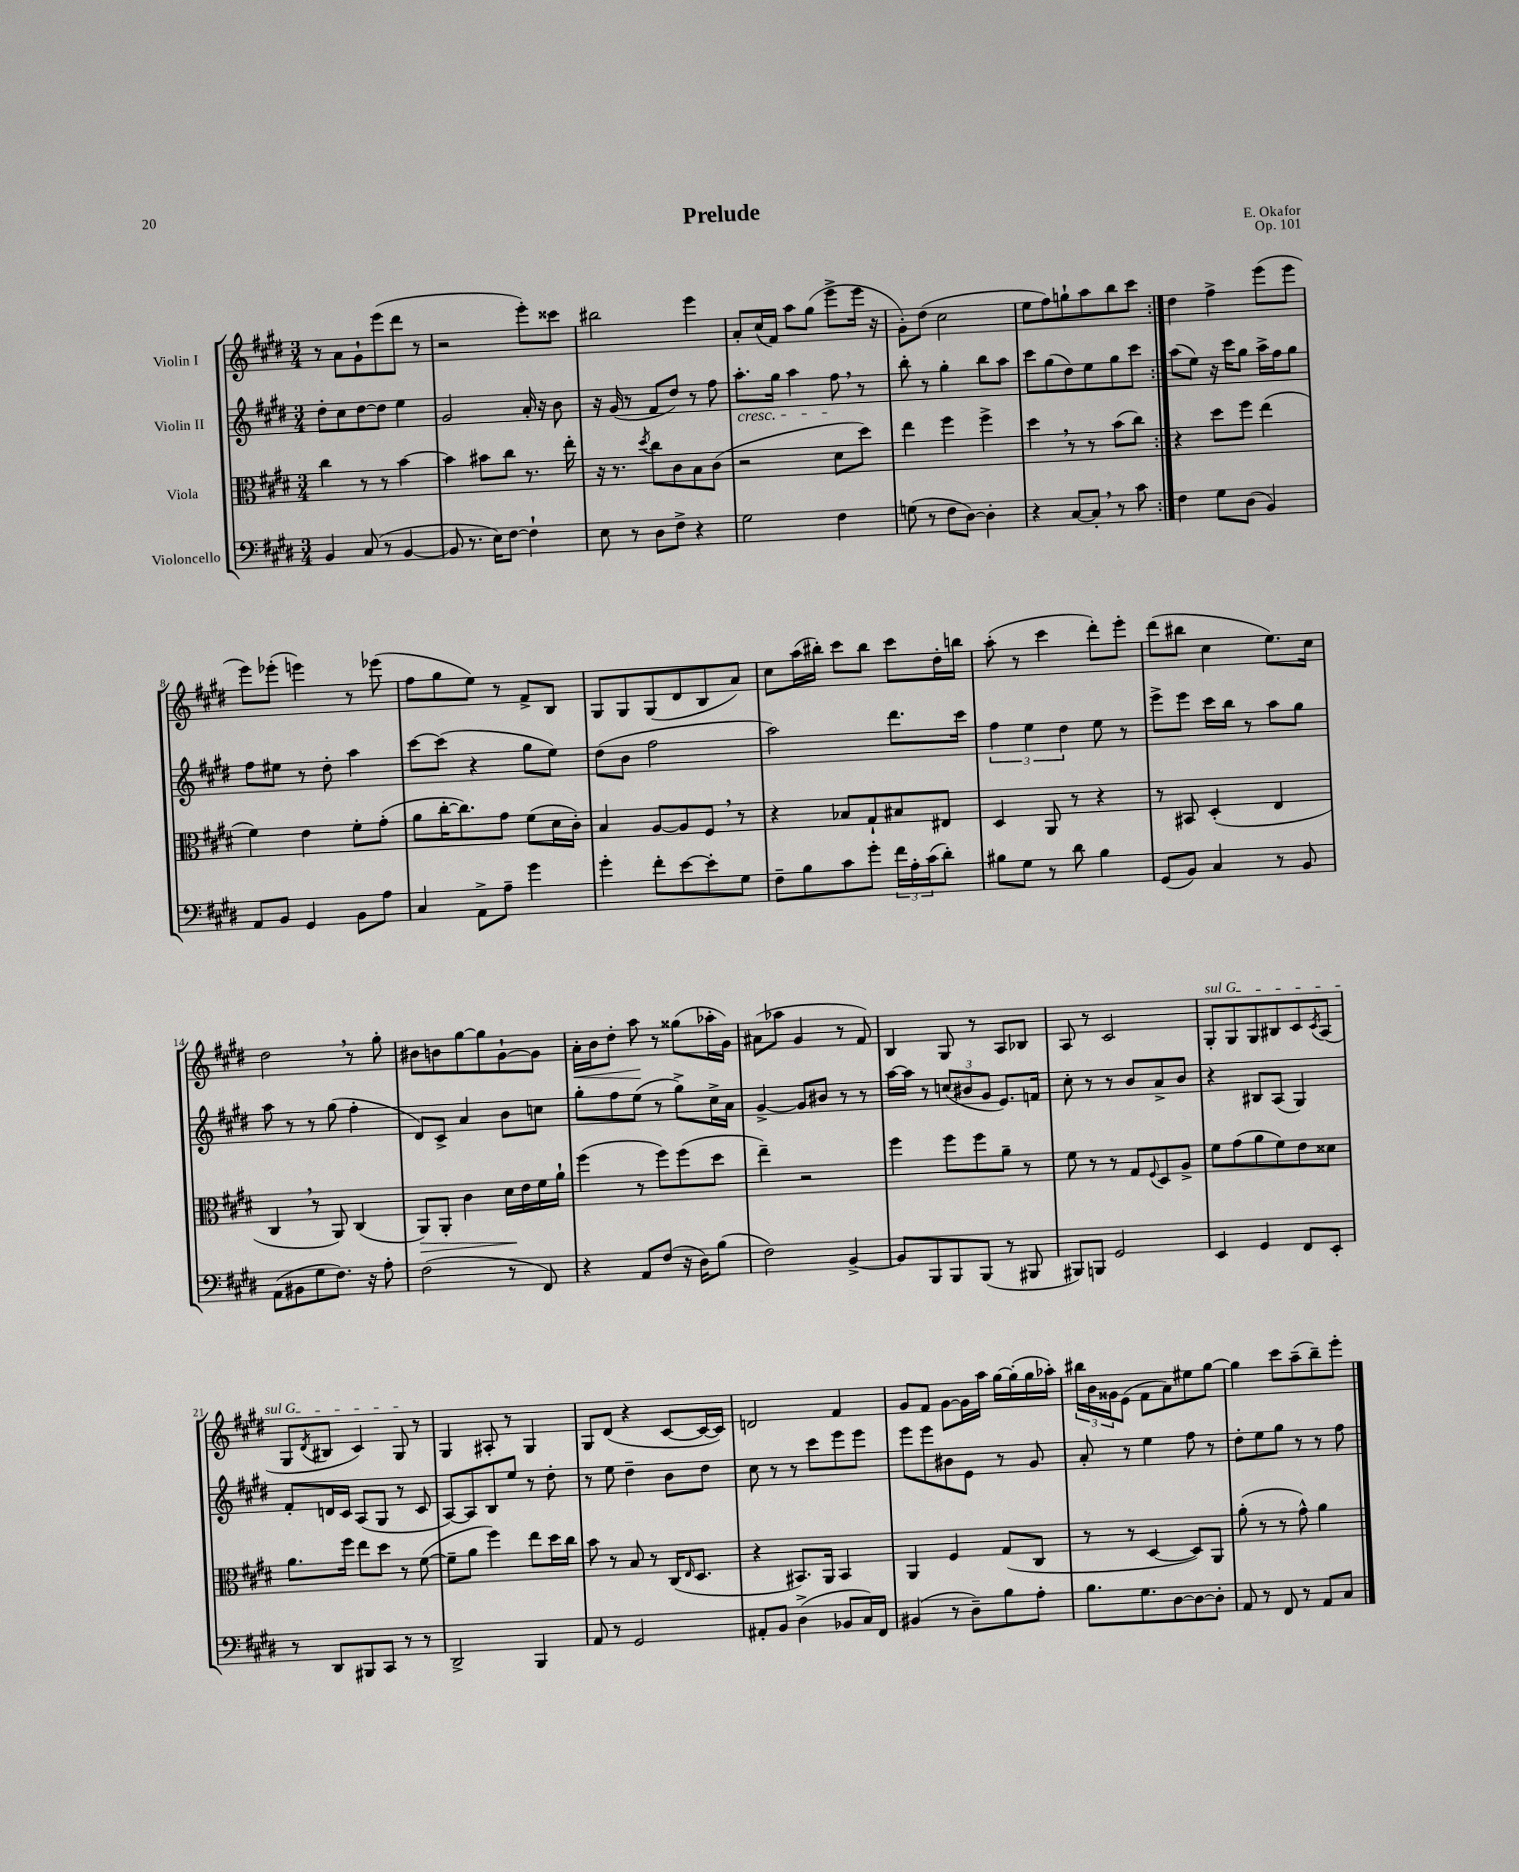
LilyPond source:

\header { title = "Prelude" composer = "E. Okafor" opus = "Op. 101" }
<<
\new StaffGroup <<
\new Staff = "s0" \with { instrumentName = "Violin I" } {
    \clef treble \key e \major \numericTimeSignature \time 3/4
    \repeat volta 2 { r8 a'8 gis'8-! e'''8( dis'''8 r8 |
    r2 e'''8-.) cisis'''8 |
    bis''2 e'''4 |
    a'8-. cis''16( fis'16) a''8 gis''8( e'''8-> e'''16 r16 |
    gis'8-.) dis''8( cis''2 |
    e''8 fis''8) g''8-! a''8 b''8 cis'''8 | }
    dis''4 fis''4-> e'''8( e'''8 |
    e'''8) ees'''8-.( e'''4) r8 ees'''8( |
    fis''8 gis''8 e''8) r8 fis'8-> b8 |
    gis8 gis8 gis8( dis'8 b8 a'8) |
    cis''8 a''16( bis''16-.) cis'''8 bis''8 cis'''8 dis''16-. b''16 |
    a''8-.( r8 cis'''4 dis'''8-.) e'''8-. |
    dis'''8( bis''8 cis''4 e''8.) cis''16 |
    dis''2 \breathe r8 gis''8-. |
    bis'8 b'8 gis''8~ gis''8 gis'8~-! gis'8 |
    a'16-.\< b'16 dis''8-. a''8\! r8 gisis''8( aes''16-. gis'16) |
    ais'8( aes''8 gis'4 r8 fis'8) |
    b4 gis8 r8 a8 bes8 |
    a8 r8 cis'2 |
    \once \override TextSpanner.bound-details.left.text = \markup { \italic "sul G" } gis8-.\startTextSpan gis8 gis8 bis8 cis'8 \acciaccatura { cis'8 } a8( |
    gis8 \acciaccatura { dis'8 } bis8 cis'4) gis8\stopTextSpan r8 |
    gis4 ais8-. r8 gis4 |
    gis8 dis'8( r4 cis'8~ cis'16~ cis'16) |
    d'2 fis'4 |
    gis'8 fis'8 gis'8~ gis'16 a''16 gis''16~ gis''16-.( gis''16 aes''16-.) |
    \tuplet 3/2 { bis''16 b'16 gisis'16 } e'8( fis'8 a'8) eis''8 gis''8~ |
    gis''4 cis'''8 a''8--( b''8--) e'''8-. \bar "|." |
}
\new Staff = "s1" \with { instrumentName = "Violin II" } {
    \clef treble \key e \major \numericTimeSignature \time 3/4
    \repeat volta 2 { dis''8-. cis''8 dis''8~ dis''8 e''4 |
    gis'2 a'16-. r16 b'8 |
    r16 gis'16( r8 fis'8 dis''8) r8 fis''8 |
    a''8.-.\cresc gis''16 a''4 fis''8\! \breathe r8 |
    b''8-. r8 gis''4-. b''8 a''8 |
    cis'''8 gis''8( dis''8) e''8 gis''8 cis'''8 | }
    a''8( e''8) r16 cis'''16 gis''8 a''16-> fis''16 gis''8 |
    fis''8 eis''8 r8 dis''8-. a''4 |
    cis'''8~ cis'''8( r4 gis''8 e''8) |
    dis''8( b'8 fis''2 |
    a''2) dis'''8. cis'''16 |
    \tuplet 3/2 { fis''4 e''4 dis''4 } e''8 r8 |
    e'''8-> e'''8 cis'''16 b''16 r8 a''8 gis''8 |
    a''8 r8 r8 gis''8( fis''4-. |
    dis'8) cis'8-> a'4 b'8 c''8 |
    gis''8-. fis''8 e''8( r8 gis''8->) cis''16-> a'16 |
    gis'4~-> gis'8 bis'8 r8 r8 |
    a''16~ a''16 r8 \tuplet 3/2 { c''8( bis'8 gis'8 } e'8.) f'16 |
    cis''8-. r8 r8 b'8 a'8-> b'8 |
    r4 bis8 a8( gis4) |
    fis'8-. d'16 cis'16 a8( gis8 r8 cis'8 |
    a8~) a8 b8 e''8 r8 dis''8-. |
    r8 e''8 dis''4-- b'8 dis''8 |
    cis''8 r8 r8 cis'''8 e'''8 e'''8 |
    e'''8 e'''8 bis'8 e'8 r8 gis'8 |
    a'8-. r8 e''4 fis''8 r8 |
    dis''8-. e''8 gis''8 r8 r8 fis''8 \bar "|." |
}
\new Staff = "s2" \with { instrumentName = "Viola" } {
    \clef alto \key e \major \numericTimeSignature \time 3/4
    \repeat volta 2 { cis''4 r8 r8 b'4~ |
    b'4 bis'8 cis''8 r8. e''16-. |
    r16 r8. \acciaccatura { dis''8 } cis''8 cis'8 b8 cis'8( |
    r2 dis'8 dis''8) |
    e''4 fis''4 fis''4-> |
    dis''4 \breathe r8 r8 b'8( cis''8) | }
    r4 dis''8 fis''8 e''4( |
    fis'4) e'4 fis'8-. gis'8-.( |
    a'8 cis''16~-. cis''8.) gis'8 fis'8( dis'16 cis'16-.) |
    b4 a8~ a8 fis8 \breathe r8 |
    r4 bes8 gis8-! bis8 eis8 |
    dis4 a,8 r8 r4 |
    r8 bis,8 dis4-.( e4 |
    cis4 \breathe r8 a,8) cis4( |
    a,8\>) a,8-. cis'4 dis'16\! e'16 fis'16 a'16-! |
    fis''4( r8 fis''8) fis''8( dis''8 |
    e''4--) r2 |
    fis''4 fis''8 fis''8 a'8-- r8 |
    fis'8 r8 r8 gis8 \appoggiatura { fis8 } dis8 a8-> |
    fis'8 gis'8( a'8 fis'8) e'8 disis'8 |
    a'8. fis''16 e''8 dis''8 r8 fis'8~( |
    fis'8-- a'8 fis''4) e''8 dis''16 cis''16 |
    b'8 r8 b8 r8 cis16( \grace { e16 } dis8. |
    r4 bis,8.) a,16 bis,4 |
    a,4 fis4 gis8( cis8 |
    r8 r8 dis4~ dis8) a,8 |
    a'8-.( r8 r8 gis'8-^) a'4 \bar "|." |
}
\new Staff = "s3" \with { instrumentName = "Violoncello" } {
    \clef bass \key e \major \numericTimeSignature \time 3/4
    \repeat volta 2 { b,4 cis8( r8 b,4~ |
    b,8 r8. e16) fis8~ fis4-! |
    e8 r8 dis8 fis8-> r4 |
    gis2 fis4 |
    g8( r8 fis8 dis8~) dis4-. |
    r4 cis8~ cis8-. \breathe r8 cis'8 | }
    fis4 gis8 dis8( b,4) |
    a,8 b,8 gis,4 b,8 a8 |
    cis4 a,8-> a8-- gis'4 |
    gis'4-. fis'8-. e'8~ e'8-. gis8 |
    fis8-- b8 cis'8 gis'8-. \tuplet 3/2 { fis'16 a16-. cis'16( } dis'8-.) |
    bis8 gis8 r8 dis'8 bis4 |
    gis,8( b,8) cis4 r8 b,8 |
    a,8( bis,8 gis8 fis8.) r16 a8-. |
    fis2( r8 fis,8) |
    r4 a,8 fis8( r16 dis16) b8( |
    fis2) b,4~-> |
    b,8 b,,8 b,,8 b,,8( r8 bis,,8 |
    bis,,8) b,,8 gis,2 |
    e,4 gis,4 fis,8 e,8-. |
    r8 dis,8 bis,,8 cis,8 r8 r8 |
    dis,2-> b,,4 |
    a,8 r8 gis,2 |
    ais,8-. b,8 dis4->( bes,8 cis16) fis,16 |
    bis,4( r8 dis8--) b8 a8-. |
    b8. gis8. dis8~ dis8~ dis8-. |
    a,8 r8 fis,8 r8 a,8 cis8 \bar "|." |
}
>>
>>
